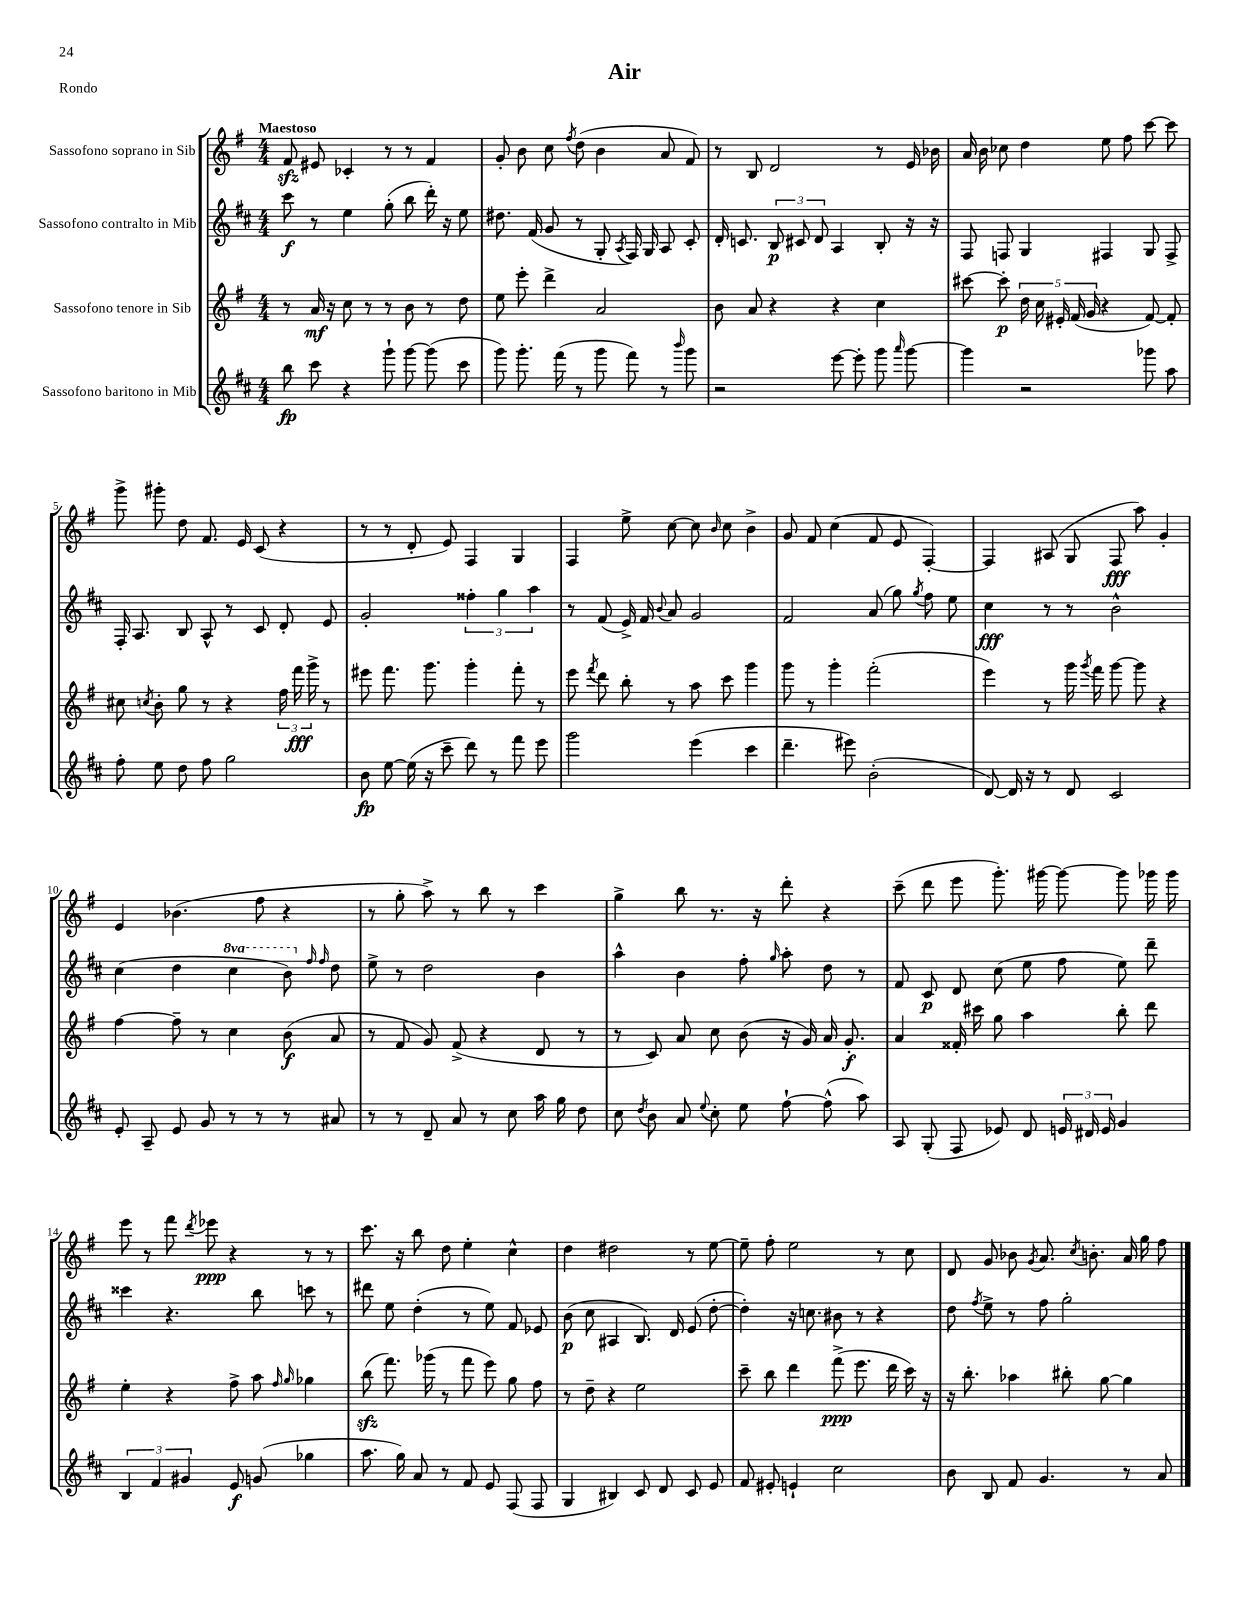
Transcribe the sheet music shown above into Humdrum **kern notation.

**kern	**kern	**kern	**kern
*staff4	*staff3	*staff2	*staff1
*clefG2	*clefG2	*clefG2	*clefG2
*k[f#c#]	*k[f#]	*k[f#c#]	*k[f#]
*M4/4	*M4/4	*M4/4	*M4/4
8bb\	8r	8ccc#\	8f#/
8ccc#\	16a/	8r	8e#/
.	16r	.	.
4r	8cc\	4ee\	4c-'/
.	8r	.	.
8ggg`\	8r	(8gg'\	8r
[8ggg\	8b\	8bb\	8r
(8ggg\]	8r	16ddd'\)	4f#/
.	.	16r	.
8ccc#\	8dd\	8ee\	.
=	=	=	=
8ggg\)	8ee\	8.dd#\	8g'/
8.ggg'\	8eee'\	.	8b\
.	.	(16f#/	.
.	4ddd^\	8g/	8cc\
(16fff#\	.	.	.
.	.	.	8qff#/
8r	.	8r	(8dd\
8ggg\	2a/	8G'/	4b\
.	.	8qA/	.
8fff#\)	.	16F#/)	.
.	.	16G/	.
8r	.	8A/	8a/
16qqbbb/	.	.	.
8ggg\	.	8c#'/	8f#/)
=	=	=	=
2r	8b\	16d'/	8r
.	.	8.c/	.
.	8a/	.	8B/
.	4r	12B/	2d/
.	.	12c#/	.
.	.	12d/	.
[8eee\	4r	4A/	.
8eee'\]	.	.	.
8ggg\	4cc\	8B'/	8r
16qqaaa/	.	.	.
[8ggg\	.	16r	16e/
.	.	16r	16b-\
=	=	=	=
4ggg\]	[8ccc#\	8F#/	16a/
.	.	.	16b\
.	8ccc#'\]	8F/	8cc-\
2r	20dd\	4G/	4dd\
.	20cc\	.	.
.	20e#'/	.	.
.	(20f#/	.	.
.	20g/	.	.
.	4r	4F#/	8ee\
.	.	.	8ff#\
8ggg-\	[8f#/)	8G/	[8ccc\
8aa\	8f#'/]	8F#^/	8ccc\]
=	=	=	=
8ff#'\	8cc#\	16F#'/	8ggg^\
.	.	8.A/	.
.	8qcc/	.	.
8ee\	8b'\	.	8ggg#'\
8dd\	8gg\	8B/	8dd\
8ff#\	8r	8A^^/	8.f#/
2gg\	4r	8r	.
.	.	.	16e/
.	.	8c#/	(8c/
.	24ff#\	8d'/	4r
.	24fff#\	.	.
.	24ggg^\	.	.
.	8r	8e/	.
=	=	=	=
8b\	8eee#\	2g'/	8r
[8ee\	8.fff#\	.	8r
(16ee\]	.	.	8d'/
16r	8.ggg\	.	.
8ccc#~\	.	.	8e/)
8ddd\)	4ggg'\	6ff##'\	4F#/
8r	.	.	.
.	.	6gg\	.
8fff#\	8fff#'\	.	4G/
.	.	6aa\	.
8eee\	8r	.	.
=	=	=	=
2ggg\	8eee\	8r	4F#/
.	8qfff#/	.	.
.	8ddd\	(8f#/	.
.	8bb'\	16e^/)	8ee^\
.	.	16f#/	.
.	.	8qqb/	.
.	8r	8a/	[8cc\
(4eee\	8aa\	2g/	8cc\]
.	.	.	16qqb/
.	8ccc\	.	8cc\
4ccc#\	4ggg\	.	4b^\
=	=	=	=
4.ddd~\	8ggg\	2f#/	8g/
.	8r	.	8f#/
.	4ggg'\	.	(4cc\
8eee#\)	.	.	.
(2b'\	(2fff#'\	(8a/	8f#/
.	.	8gg\)	8e/
.	.	8qgg/	.
.	.	8ff#\	[4F#'/)
.	.	8ee\	.
=	=	=	=
[8d/)	4eee\)	4cc#\	4F#/]
16d/]	.	.	.
16r	.	.	.
8r	8r	8r	(8A#/
8d/	16ggg\	8r	8G/
.	8qggg/	.	.
.	16fff#\	.	.
2c#/	[8ggg\	2b^^\	8F#/
.	8ggg\]	.	8aa\)
.	4r	.	4g'/
=	=	=	=
8e'/	[4ff#\	(4cc#\	4e/
8A~/	.	.	.
8e/	8ff#~\]	4dd\	(4.b-\
8g/	8r	.	.
8r	4cc\	4ccc#\	.
8r	.	.	8ff#\
8r	(8b\	8bb\)	4r
.	.	16qqff#/	.
.	.	16qqff#/	.
8a#/	8a/	8dd\	.
=	=	=	=
8r	8r	8ee^\	8r
8r	8f#/	8r	8gg'\
8d~/	8g/)	2dd\	8aa^\)
8a/	(8f#^/	.	8r
8r	4r	.	8bb\
8cc#\	.	.	8r
16aa\	8d/	4b\	4ccc\
16gg\	.	.	.
8dd\	8r	.	.
=	=	=	=
8cc#\	8r	4aa^^\	4gg^\
8qdd/	.	.	.
8b\	8c/)	.	.
8a/	8a/	4b\	8bb\
8qqee/	.	.	.
8cc#'\	8cc\	.	8.r
8ee\	(8b\	8ff#'\	.
.	.	.	16r
.	.	16qqgg/	.
[8ff#`\	16r	8aa'\	8ddd'\
.	16g/)	.	.
(8ff#^^\]	16a/	8dd\	4r
.	8.g'/	.	.
8aa\)	.	8r	.
=	=	=	=
8A/	4a/	8f#/	(8ccc~\
(8G'/	.	8c#/	8ddd\
8F#/	16f##'/	8d/	8eee\
.	16ccc#\	.	.
8e-/)	8gg\	(8cc#\	8.ggg'\)
8d/	4aa\	8ee\	.
.	.	.	[16ggg#\
24e/	.	8ff#\	8ggg#\_
24d#/	.	.	.
24e/	.	.	.
4g/	8bb'\	8ee\)	8ggg#\]
.	8ddd\	8ddd~\	16ggg-\
.	.	.	16ggg-\
=	=	=	=
6B/	4ee'\	4ccc##\	8eee\
.	.	.	8r
6f#/	.	.	.
.	4r	4.r	8fff#\
6g#/	.	.	.
.	.	.	8qddd/
.	.	.	8eee-\
8e/	8ff#^\	.	4r
(8g/	8aa\	8bb\	.
.	16qqff#/	.	.
.	16qqgg/	.	.
4gg-\	4gg-\	8ccc\	8r
.	.	8r	8r
=	=	=	=
8.aa\	(8bb\	8ddd#\	8.ccc\
.	8.fff#\)	8ee\	.
16gg\)	.	.	16r
8a/	.	(4dd'\	8bb\
.	(16ggg-\	.	.
8r	8r	.	8dd\
8f#/	8fff#\	8r	4ee'\
8e/	8eee\)	8ee\)	.
(8F#/	8gg\	8f#/	4cc^^\
8F#/	8ff#\	8e-/	.
=	=	=	=
4G/	8r	(8b\	4dd\
.	8dd~\	8cc#\	.
4B#/)	4r	4A#/	2dd#\
8c#/	2ee\	8.B/)	.
8d/	.	.	.
.	.	16d/	.
8c#/	.	(8e/	8r
8e/	.	[8dd'\	[8ee\
=	=	=	=
8f#/	8ccc~\	4dd'\])	8ee~\]
8e#'/	8bb\	.	8ff#'\
4e`/	4ddd\	16r	2ee\
.	.	8.cc\	.
2cc#\	(8fff#^\	8b#\	.
.	8.eee\	8r	.
.	.	4r	8r
.	16ddd\	.	.
.	16ccc\)	.	8cc\
.	16r	.	.
=	=	=	=
8b\	16r	8dd\	8d/
.	8.bb'\	.	.
.	.	8qff#/	.
8B/	.	8ee^\	8g/
8f#/	4aa-\	8r	8b-\
.	.	.	8qg/
4.g/	.	8ff#\	8.a/
.	8bb#'\	2gg'\	.
.	.	.	8qcc/
.	.	.	8.b'\
.	[8gg\	.	.
8r	4gg\]	.	16a/
.	.	.	16gg\
8a/	.	.	8ff#\
==	==	==	==
*-	*-	*-	*-
